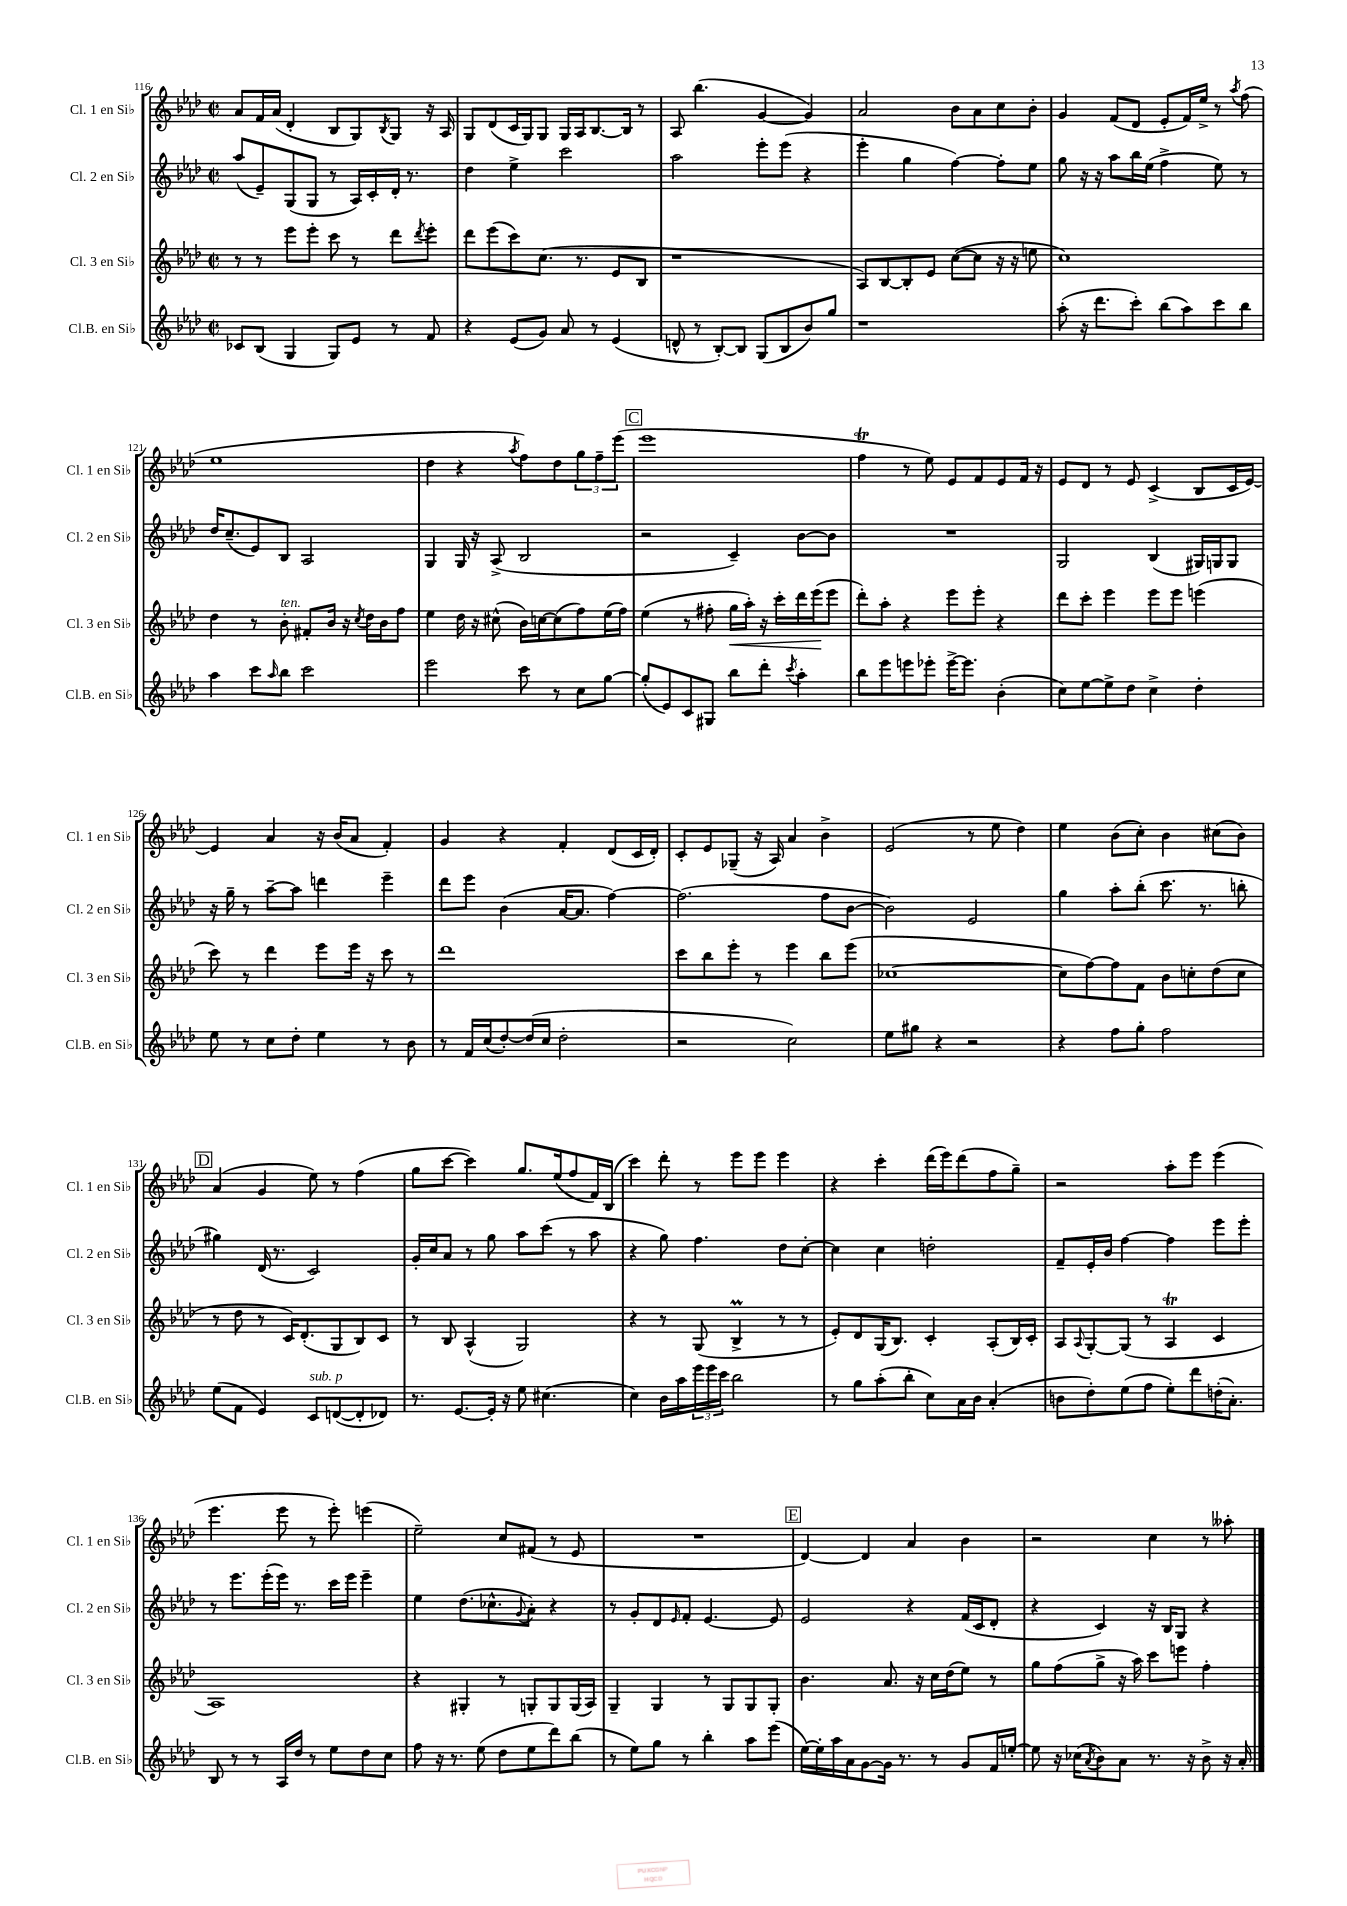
<<
\new StaffGroup <<
\new Staff = "s0" \with { instrumentName = "Cl. 1 en Sib" shortInstrumentName = "Cl. 1 en Sib" } {
    \clef treble \key aes \major \defaultTimeSignature \time 2/2
    aes'8 f'16 aes'16( des'4-. bes8 g8) \acciaccatura { bes8 } g8 r16 aes16 |
    g8 des'8( c'16 g16) g8 g16 aes16 bes8.~ bes16 r8 |
    aes8 bes''4.( g'4~ g'4) |
    aes'2 bes'8 aes'8 c''8 bes'8-. |
    g'4 f'8( des'8 ees'8-. f'16) ees''16-> r8 \acciaccatura { aes''8 } f''8( |
    ees''1 |
    des''4 r4 \acciaccatura { aes''8 } f''8) des''8 \tuplet 3/2 { g''8 f''8-- ees'''8( } |
    \mark \markup { \box "C" } ees'''1 |
    f''4\trill r8 ees''8) ees'8 f'8 ees'8 f'16 r16 |
    ees'8 des'8 r8 ees'8 c'4->( bes8 c'16 ees'16~) |
    ees'4 aes'4 r16 bes'16( aes'8 f'4-.) |
    g'4 r4 f'4-. des'8( c'16 des'16-.) |
    c'8-. ees'8 ges8--( r16 aes16) aes'4 bes'4-> |
    ees'2( r8 ees''8 des''4) |
    ees''4 bes'8( c''8-.) bes'4 cis''8( bes'8) |
    \mark \markup { \box "D" } aes'4( g'4 ees''8) r8 f''4( |
    g''8 c'''8~ c'''4) g''8. ees''16( f''8 f'16) bes16( |
    c'''4) des'''8-. r8 ees'''8 ees'''8 ees'''4 |
    r4 c'''4-. des'''16( ees'''16) des'''8( f''8 g''8--) |
    r2 aes''8-. ees'''8 ees'''4( |
    ees'''4. ees'''8 r8 ees'''8-.) e'''4( |
    ees''2--) c''8 fis'8( r8 ees'8 |
    R1 |
    \mark \markup { \box "E" } des'4~) des'4 aes'4 bes'4 |
    r2 c''4 r8 aeses''8-. \bar "|." |
}
\new Staff = "s1" \with { instrumentName = "Cl. 2 en Sib" shortInstrumentName = "Cl. 2 en Sib" } {
    \clef treble \key aes \major \defaultTimeSignature \time 2/2
    aes''8( ees'8--) g8( g8 r8 aes16) c'16-. des'16-. r8. |
    des''4 ees''4-> c'''2 |
    aes''2 ees'''8-. ees'''8( r4 |
    ees'''4-. g''4 f''4~) f''8-. ees''8 |
    g''8 r16 r16 aes''8 bes''16 ees''16( f''4-> ees''8) r8 |
    des''16 c''8.--( ees'8) bes8 aes2 |
    g4 g16 r16 aes8->( bes2 |
    \mark \markup { \box "C" } r2 c'4--) bes'8~ bes'8 |
    R1 |
    g2 bes4( gis16) g16 g8 |
    r16 g''16-- r8 aes''8~-- aes''8 d'''4 ees'''4-- |
    des'''8 ees'''8 bes'4( aes'16~ aes'8. f''4~) |
    f''2.( f''8 bes'8~ |
    bes'2) ees'2 |
    g''4 aes''8-. bes''8-.( c'''8. r8. b''8-. |
    \mark \markup { \box "D" } gis''4) des'16( r8. c'2) |
    g'16-. c''16 aes'8 r8 g''8 aes''8 c'''8( r8 aes''8 |
    r4 g''8) f''4. des''8 c''8~-. |
    c''4 c''4 d''2-. |
    f'8-- ees'16-. bes'16 f''4~ f''4 ees'''8 ees'''8-. |
    r8 ees'''8. ees'''16-.( ees'''16) r8. c'''16 ees'''16 ees'''4-- |
    ees''4 des''8.( ces''8.-^ \appoggiatura { g'8 } aes'8-.) r4 |
    r8 g'8-. des'8 \grace { ees'16 } f'8-. ees'4.~ ees'8 |
    \mark \markup { \box "E" } ees'2 r4 f'16( c'16 des'8-. |
    r4 c'4) r16 bes16 g8 r4 \bar "|." |
}
\new Staff = "s2" \with { instrumentName = "Cl. 3 en Sib" shortInstrumentName = "Cl. 3 en Sib" } {
    \clef treble \key aes \major \defaultTimeSignature \time 2/2
    r8 r8 ees'''8 ees'''8-. c'''8 r8 des'''8 \acciaccatura { des'''8 } ees'''8-. |
    des'''8 ees'''8( c'''8) c''8.( r8. ees'8 bes8 |
    r1 |
    aes8) bes8~ bes8-. ees'8 c''8~( c''8 r16 r16 e''8 |
    c''1) |
    des''4 r8 bes'8-.^\markup { \italic "ten." } fis'8-. bes'16 r16 \acciaccatura { c''8 } des''16 bes'16 f''8 |
    ees''4 des''16 r16 cis''8-^( bes'16) c''16~ c''8( f''8) ees''16( f''16) |
    \mark \markup { \box "C" } ees''4( r8 fis''8-. g''16\< aes''16-.) r16 c'''16-. des'''16 ees'''16\!( ees'''8 |
    des'''8-.) aes''8-. r4 ees'''8 ees'''8-. r4 |
    des'''8 c'''8-. ees'''4 ees'''8 ees'''8 e'''4( |
    c'''8) r8 des'''4 ees'''8 ees'''16 r16 c'''8 r8 |
    des'''1 |
    c'''8 bes''8 ees'''8-. r8 ees'''4 bes''8 ees'''8( |
    ces''1~ |
    ces''8 f''8~) f''8 f'8 bes'8 c''8-. des''8( c''8 |
    \mark \markup { \box "D" } r8 des''8 r8 c'16) des'8.-.( g8 bes8) c'8 |
    r8 bes8 aes4-^( g2) |
    r4 r8 g8( bes4->\prall r8 r8 |
    ees'8-.) des'8 g16( bes8.) c'4-. aes8-.( bes16) c'16-. |
    aes8 \appoggiatura { aes8 } g8~-. g8( r8 aes4\trill c'4 |
    aes1) |
    r4 gis4-. r8 g8-. g8 g16( aes16) |
    g4-- g4 r8 g8 g8 g8-. |
    \mark \markup { \box "E" } bes'4. aes'8. r16 c''16 des''16( ees''8) r8 |
    g''8 f''8( g''8-> r16 aes''16) c'''8 e'''8 f''4-. \bar "|." |
}
\new Staff = "s3" \with { instrumentName = "Cl.B. en Sib" shortInstrumentName = "Cl.B. en Sib" } {
    \clef treble \key aes \major \defaultTimeSignature \time 2/2
    ces'8 bes8( g4 g8) ees'8 r8 f'8 |
    r4 ees'8( g'8) aes'8 r8 ees'4( |
    d'8-^ r8 bes8~-.) bes8 g8( bes8 bes'8) g''8 |
    r1 |
    aes''8-.( r16 des'''8. c'''8-.) bes''8( aes''8) c'''8 bes''8 |
    aes''4 c'''8 \grace { aes''16 } bes''8 c'''2 |
    ees'''2 c'''8 r8 c''8 g''8~ |
    \mark \markup { \box "C" } g''8-.( ees'8) c'8 gis8 bes''8 des'''8-. \acciaccatura { c'''8 } aes''4-. |
    bes''8 ees'''8 e'''8 ees'''8-. ees'''16~-> ees'''8. bes'4-.( |
    c''8) ees''8~ ees''8-> des''8 c''4-> des''4-. |
    ees''8 r8 c''8 des''8-. ees''4 r8 bes'8 |
    r8 f'16 c''16( des''8~-.) des''16( c''16 des''2-. |
    r2 c''2) |
    ees''8 gis''8 r4 r2 |
    r4 f''8 g''8-. f''2 |
    \mark \markup { \box "D" } ees''8( f'8 ees'4) c'8^\markup { \italic "sub. p" } d'8~( d'8-. des'8) |
    r8. ees'8.~ ees'16-. r16 ees''8 cis''4.( |
    c''4) bes'16 aes''16 \tuplet 3/2 { ees'''16 ees'''16 c'''16 } bes''2 |
    r8 g''8 aes''8-.( bes''8-. c''8) aes'16 bes'16 aes'4-.( |
    b'8 des''8-.) ees''8( f''8 ees''8-.) des'''8 d''16-.( aes'8.-.) |
    bes8 r8 r8 aes16 des''16 r8 ees''8 des''8 c''8 |
    f''8 r16 r8. ees''8( des''8 ees''8 des'''8) bes''8( |
    r8 ees''8) g''8 r8 bes''4-. aes''8 ees'''8( |
    \mark \markup { \box "E" } ees''16~) ees''16-. aes''16 aes'16 g'8~ g'16 r8. r8 g'8 f'16 e''16~-. |
    e''8 r16 ces''16( \acciaccatura { aes'8 } bes'8) aes'8 r8. r16 bes'8-> r16 aes'16-. \bar "|." |
}
>>
>>
\layout { \context { \Score currentBarNumber = #116 } }
